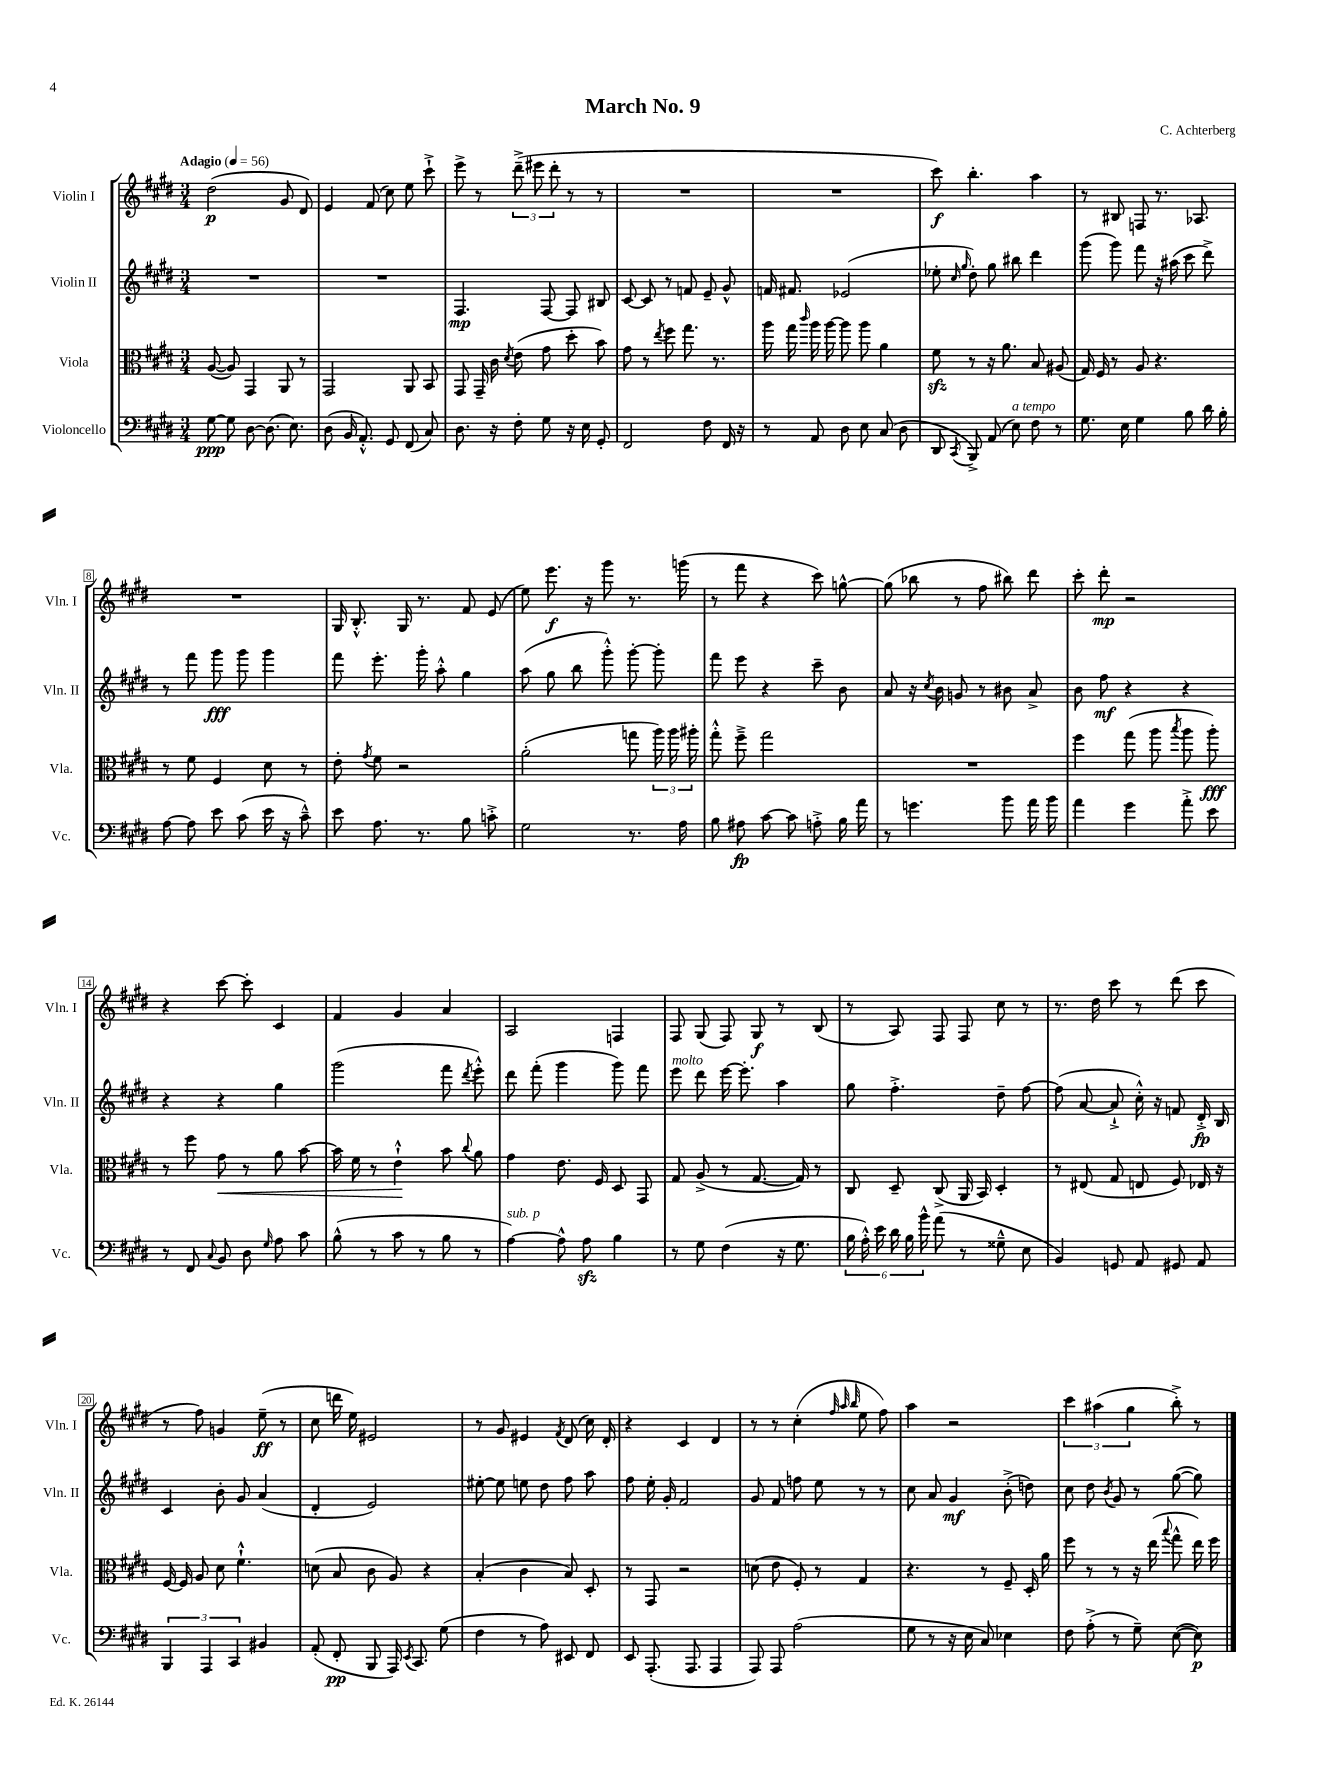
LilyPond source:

\header { title = "March No. 9" composer = "C. Achterberg" }
<<
\new StaffGroup <<
\new Staff = "s0" \with { instrumentName = "Violin I" shortInstrumentName = "Vln. I" } {
    \clef treble \key e \major \numericTimeSignature \time 3/4 \tempo "Adagio" 4 = 56
    \autoBeamOff dis''2\p( gis'8 dis'8) |
    e'4 fis'8( cis''8) e''8 cis'''8-!-> |
    e'''8-> r8 \tuplet 3/2 { dis'''8--->( eis'''8 dis'''8-. } r8 r8 |
    R2. |
    R2. |
    cis'''8\f) b''4.-. a''4 |
    r8 bis8 f8 r8. aes8. |
    R2. |
    gis16 b8.-.-^ gis16 r8. fis'8 e'8( |
    e''8) e'''8.\f r16 gis'''8 r8. g'''16( |
    r8 fis'''8 r4 cis'''8) g''8~-^ |
    g''8( bes''8 r8 fis''8 bis''8) dis'''8 |
    cis'''8-. dis'''8-.\mp r2 |
    r4 cis'''8~ cis'''8-. cis'4 |
    fis'4 gis'4 a'4 |
    a2 f4 |
    fis8 gis8( fis8) gis8\f r8 b8( |
    r8 a8) fis8 fis8 cis''8 r8 |
    r8. dis''16 cis'''8 r8 dis'''8( cis'''8 |
    r8 fis''8) g'4 e''8--\ff( r8 |
    cis''8 d'''16 e''16) eis'2 |
    r8 gis'8 eis'4 \acciaccatura { fis'8 } dis'8( cis''16) dis'16-. |
    r4 cis'4 dis'4 |
    r8 r8 cis''4-.( \grace { fis''32 a''32 b''32 } e''8 fis''8) |
    a''4 r2 |
    \tuplet 3/2 { cis'''4 ais''4( gis''4 } b''8-.->) r8 \bar "|." |
}
\new Staff = "s1" \with { instrumentName = "Violin II" shortInstrumentName = "Vln. II" } {
    \clef treble \key e \major \numericTimeSignature \time 3/4
    \autoBeamOff R2. |
    R2. |
    fis4.\mp fis8~ fis8 bis8 |
    cis'8~ cis'8 r8 f'8 e'8-- gis'8-^ |
    f'16 fis'8. ees'2( |
    ees''8-. \grace { cis''16 gis''16 } dis''8-.) gis''8 bis''8 dis'''4 |
    gis'''8( gis'''8) fis'''8 r16 ais''16( cis'''8 dis'''8->) |
    r8 fis'''8 gis'''8\fff gis'''8 gis'''4 |
    fis'''8 e'''8.-. gis'''16-. a''8-.-^ gis''4 |
    a''8( gis''8 b''8 gis'''8-.-^) gis'''8~-. gis'''8-. |
    fis'''8 e'''8 r4 cis'''8-- b'8 |
    a'8 r16 \acciaccatura { cis''8 } b'16 g'8 r8 bis'8 a'8-> |
    b'8 fis''8\mf r4 r4 |
    r4 r4 gis''4 |
    gis'''2( fis'''8 \acciaccatura { dis'''8 } e'''8-.-^) |
    dis'''8 fis'''8-.( gis'''4 gis'''8) fis'''8 |
    e'''8^\markup { \italic "molto" } dis'''8 e'''16~ e'''8.-. a''4 |
    gis''8 fis''4.-.-> dis''8-- fis''8~ |
    fis''8( a'8~ a'8-!-> cis''16-.-^) r16 f'8 dis'16-.->\fp b16 |
    cis'4 b'8-. gis'8 a'4( |
    dis'4-. e'2) |
    eis''8~-. eis''8 e''8 dis''8 fis''8 a''8 |
    fis''8 e''16-. gis'16-. fis'2 |
    gis'8 fis'8 f''8 e''8 r8 r8 |
    cis''8 a'8 gis'4\mf b'8-.->( d''8) |
    cis''8 dis''8 \acciaccatura { b'8 } gis'8 r8 gis''8~( gis''8) \bar "|." |
}
\new Staff = "s2" \with { instrumentName = "Viola" shortInstrumentName = "Vla." } {
    \clef alto \key e \major \numericTimeSignature \time 3/4
    \autoBeamOff a8~( a8) gis,4 a,8 r8 |
    gis,2 a,8 b,8 |
    gis,8 gis,16-- cis'16 \acciaccatura { dis'8 } e'8( gis'8 dis''8-. b'8) |
    gis'8 r8 \acciaccatura { e''8 } fis''8 gis''8. r8. |
    a''16 gis''16 \grace { cis'''16 } a''16 a''16~ a''8 a''8 a'4 |
    fis'8\sfz r8 r16 a'8. b8 ais8( |
    gis16) fis16 r8 a8 r4. |
    r8 fis'8 fis4 dis'8 r8 |
    e'8-. \acciaccatura { gis'8 } fis'8 r2 |
    a'2-.( g''8 \tuplet 3/2 { a''16) a''16 ais''16-. } |
    gis''8-.-^ fis''8---> gis''2 |
    R2. |
    fis''4 gis''8( a''8 \acciaccatura { b''8 } a''8 a''8-.\fff) |
    r8 fis''8 gis'8\< r8 a'8 b'8~ |
    b'16 fis'16 r8 e'4-!-^\! b'8 \appoggiatura { cis''8 } a'8 |
    gis'4 e'8. fis16 dis8 gis,8 |
    gis8 a8->( r8 gis8.~ gis16) r8 |
    cis8 dis8-- cis8->( a,16 b,16) dis4-. |
    r8 eis8( gis8 e8 fis8) ees16 r16 |
    fis16~ fis16 a8 dis'8 fis'4.-!-^ |
    d'8( b8 cis'8 a8) r4 |
    b4-.( cis'4 b8) dis8-. |
    r8 gis,8 r2 |
    d'8( e'8 fis8-.) r8 gis4 |
    r4. r8 fis8-- dis16-. a'16 |
    fis''8 r8 r8 r16 e''16( \appoggiatura { b''8 } gis''8-^ e''16) fis''16 \bar "|." |
}
\new Staff = "s3" \with { instrumentName = "Violoncello" shortInstrumentName = "Vc." } {
    \clef bass \key e \major \numericTimeSignature \time 3/4
    \autoBeamOff gis8~\ppp gis8 dis8~ dis8.( e8.) |
    dis8( b,16 a,8.-.-^) gis,8 fis,8( cis8) |
    dis8. r16 fis8-. gis8 r16 e16 gis,8-. |
    fis,2 fis8 fis,16 r16 |
    r8 a,8 dis8 e8 cis8( dis8 |
    dis,8 \acciaccatura { cis,8 } b,,8->) a,8( e8^\markup { \italic "a tempo" }) fis8 r8 |
    gis8. e16 gis4 b8 dis'16 b16-. |
    a8~ a8 e'8 cis'8( e'16 r16 cis'8---^) |
    e'8 a8. r8. b8 c'8-.-> |
    gis2 r8. a16 |
    b8 ais8\fp cis'8~ cis'8 a8-.-> b16 a'16 |
    r8 g'4. b'8 a'16 b'16 |
    a'4 gis'4 a'8-.-> e'8 |
    r8 fis,8 \appoggiatura { cis8 } b,8 dis8 \grace { gis16 } a8 cis'8 |
    b8-^( r8 cis'8 r8 b8 r8 |
    a4~^\markup { \italic "sub. p" }) a8-^ a8\sfz b4 |
    r8 gis8 fis4( r16 gis8. |
    \tuplet 6/4 { b16 a16-.-^) e'16 dis'16 b16 b'16-^ } a'8( r8 gisis8---^ e8 |
    b,4) g,8 a,8 gis,8 a,8 |
    \tuplet 3/2 { b,,4 a,,4 cis,4 } bis,4 |
    a,8-.( fis,8-.\pp b,,8 a,,16) \acciaccatura { e,8 } cis,8. gis8( |
    fis4 r8 a8) eis,8 fis,8 |
    e,8 a,,8.-.( a,,8. a,,4 |
    a,,8) a,,8 a2( |
    gis8 r8 r16 e16 cis8) ees4 |
    fis8 a8-.->( r8 gis8--) e8~( e8\p) \bar "|." |
}
>>
>>
\layout { \context { \Score \override BarNumber.stencil = #(make-stencil-boxer 0.1 0.3 ly:text-interface::print) } }
